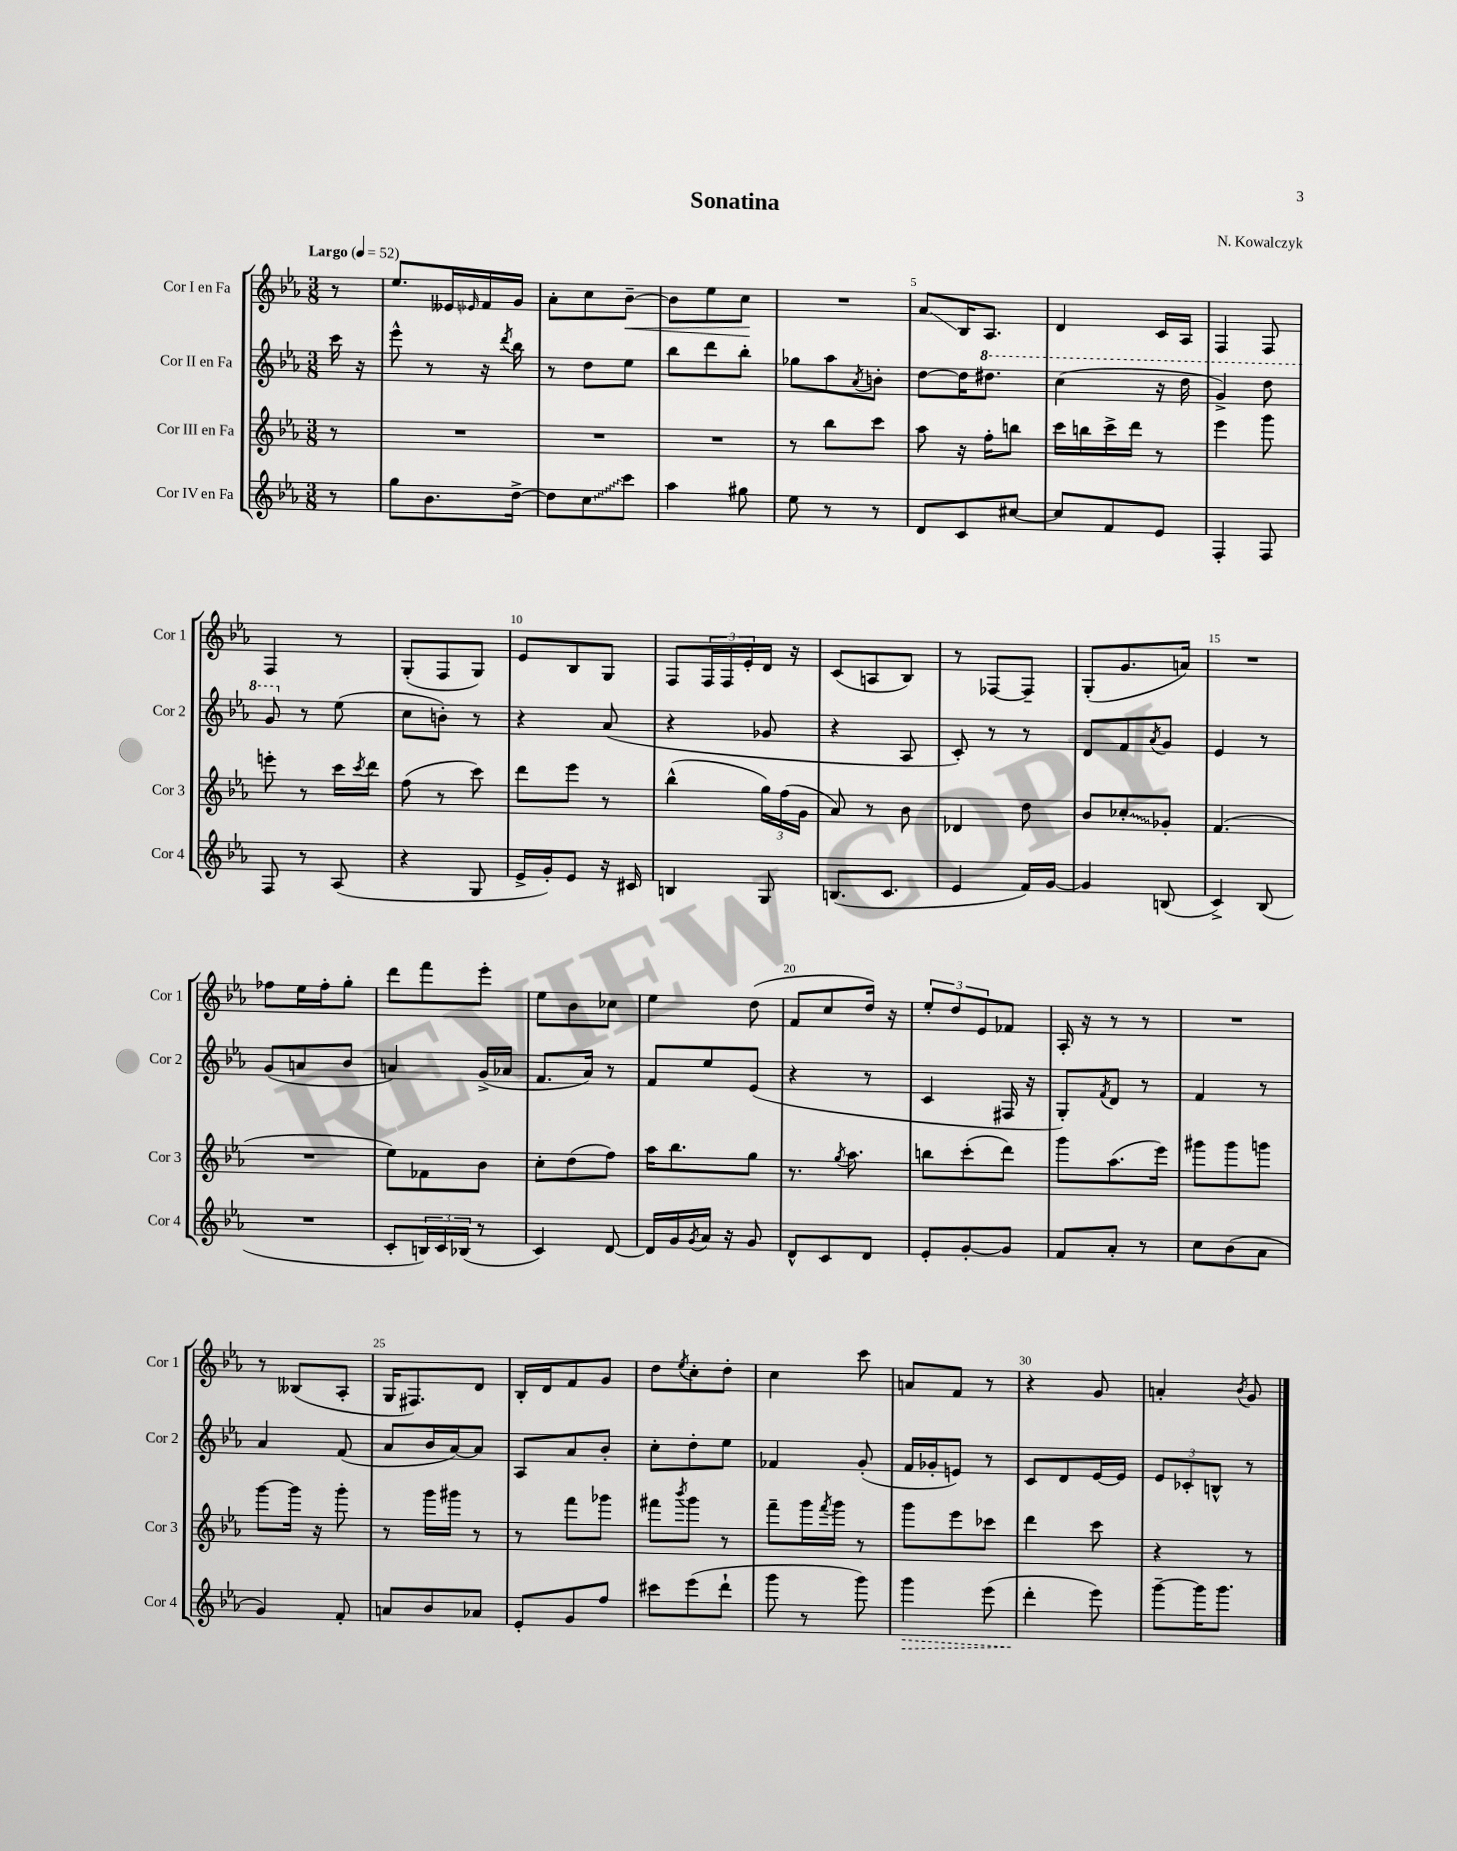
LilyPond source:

\header { title = "Sonatina" composer = "N. Kowalczyk" }
<<
\new StaffGroup <<
\new Staff = "s0" \with { instrumentName = "Cor I en Fa" shortInstrumentName = "Cor 1" } {
    \clef treble \key ees \major \numericTimeSignature \time 3/8 \partial 8 \tempo "Largo" 4 = 52
    r8 |
    ees''8. eeses'16 \grace { ees'16 } f'16 g'16 |
    aes'8-. c''8 bes'8~--\< |
    bes'8 ees''8 c''8\! |
    R4. |
    aes'8\glissando bes16 aes8. |
    d'4 c'16 aes16 |
    f4 f8 |
    f4 r8 |
    g8-.( f8 g8) |
    ees'8 bes8 g8 |
    f8 \tuplet 3/2 { f16 f16 ees'16-. } d'16 r16 |
    c'8( a8 bes8) |
    r8 fes8~ fes8-- |
    g8-.( g'8. a'16) |
    R4. |
    fes''8 ees''16 fes''16-. g''8-. |
    d'''8 f'''8 ees'''8-. |
    ees''8 bes'8 ces''8 |
    ees''4 d''8( |
    f'8 c''8 d''16) r16 |
    \tuplet 3/2 { ees''8-. d''8 ees'8 } fes'8 |
    aes16-. r16 r8 r8 |
    R4. |
    r8 beses8( aes8-. |
    g16 fis8.) d'8 |
    bes16-. d'16 f'8 g'8 |
    d''8 \acciaccatura { ees''8 } c''8-. d''8-. |
    c''4 c'''8 |
    a'8 f'8 r8 |
    r4 g'8 |
    a'4-. \acciaccatura { bes'8 } g'8 \bar "|." |
}
\new Staff = "s1" \with { instrumentName = "Cor II en Fa" shortInstrumentName = "Cor 2" } {
    \clef treble \key ees \major \numericTimeSignature \time 3/8 \partial 8
    c'''16 r16 |
    ees'''8-^ r8 r16 \acciaccatura { d'''8 } bes''16 |
    r8 d''8 ees''8 |
    bes''8 d'''8 bes''8-. |
    ges''8 aes''8 \acciaccatura { aes'8 } b'8-. |
    d''8~ d''16 \ottava #1 dis'''8. |
    c'''4( r16 d'''16 |
    g''4->) d'''8 |
    g''8 \ottava #0 r8 ees''8( |
    c''8 b'8-.) r8 |
    r4 aes'8( |
    r4 ges'8 |
    r4 aes8 |
    c'8-.) r8 r8 |
    d'8 f'8 \acciaccatura { aes'8 } g'8 |
    ees'4 r8 |
    g'8( a'8 bes'8 |
    a'4) g'16->( aes'16 |
    f'8. aes'16) r8 |
    f'8 ees''8 ees'8( |
    r4 r8 |
    c'4 fis16 r16 |
    g8-.) \acciaccatura { f'8 } d'8 r8 |
    f'4 r8 |
    aes'4 f'8( |
    aes'8 bes'16 aes'16~) aes'8 |
    aes8 aes'8 bes'8-. |
    c''8-. d''8-. ees''8 |
    fes'4 g'8-.( |
    f'16 ges'16-. e'8) r8 |
    c'8 d'8 ees'16~ ees'16 |
    \tuplet 3/2 { ees'8 ces'8-. b8-^ } r8 \bar "|." |
}
\new Staff = "s2" \with { instrumentName = "Cor III en Fa" shortInstrumentName = "Cor 3" } {
    \clef treble \key ees \major \numericTimeSignature \time 3/8 \partial 8
    r8 |
    R4. |
    R4. |
    R4. |
    r8 bes''8 c'''8 |
    aes''8 r16 f''16-. b''8 |
    c'''16 b''16 c'''16-> d'''16 r8 |
    ees'''4 g'''8 |
    e'''8-. r8 c'''16 \acciaccatura { c'''8 } d'''16 |
    f''8( r8 c'''8) |
    d'''8 ees'''8 r8 |
    bes''4-^( \tuplet 3/2 { g''16) f''16( g'16 } |
    aes'8) r8 bes'8 |
    des'4 d''8 |
    bes'8 \once \override Glissando.style = #'zigzag ces''8-.\glissando ges'8-. |
    f'4.( |
    R4. |
    ees''8) fes'8 bes'8 |
    c''8-. d''8( f''8) |
    aes''16 bes''8. g''8 |
    r8. \acciaccatura { g''8 } aes''8. |
    b''8 c'''8-.( d'''8) |
    g'''8 aes''8.( ees'''16) |
    gis'''8 gis'''8 g'''8 |
    g'''8~ g'''16 r16 g'''8-. |
    r8 g'''16 gis'''16 r8 |
    r8 f'''8 ges'''8 |
    fis'''8 \acciaccatura { bes'''8 } g'''8 r8 |
    f'''8-- g'''16 \acciaccatura { f'''8 } g'''16 r8 |
    g'''8 ees'''8 ces'''8 |
    d'''4 c'''8 |
    r4 r8 \bar "|." |
}
\new Staff = "s3" \with { instrumentName = "Cor IV en Fa" shortInstrumentName = "Cor 4" } {
    \clef treble \key ees \major \numericTimeSignature \time 3/8 \partial 8
    r8 |
    g''8 bes'8. d''16~-> |
    d''8 \once \override Glissando.style = #'zigzag c''8\glissando c'''8 |
    aes''4 gis''8 |
    ees''8 r8 r8 |
    d'8 c'8 cis''8~ |
    cis''8 f'8 ees'8 |
    f4-. f8 |
    f8 r8 aes8( |
    r4 g8 |
    ees'16-> g'16-.) ees'8 r16 cis'16 |
    b4 g8 |
    b8.( c'8. |
    ees'4 f'16) g'16~ |
    g'4 b8( |
    c'4->) bes8( |
    R4. |
    c'8-. \tuplet 3/2 { b16) c'16 bes16( } r8 |
    c'4) d'8~ |
    d'16 g'16 \acciaccatura { g'8 } aes'16 r16 g'8 |
    d'8-^ c'8 d'8 |
    ees'8-. g'8~-. g'8 |
    f'8 aes'8-. r8 |
    c''8 bes'8( aes'8 |
    g'4) f'8-. |
    a'8 bes'8 aes'8 |
    ees'8-. g'8 f''8 |
    cis'''8 ees'''8( d'''8-! |
    g'''8 r8 g'''8) |
    \once \override Hairpin.style = #'dashed-line g'''4\> ees'''8( |
    d'''4-.\! ees'''8) |
    g'''8~-- g'''16 g'''8. \bar "|." |
}
>>
>>
\layout { \context { \Score \override BarNumber.break-visibility = ##(#f #t #t) barNumberVisibility = #(every-nth-bar-number-visible 5) } }
